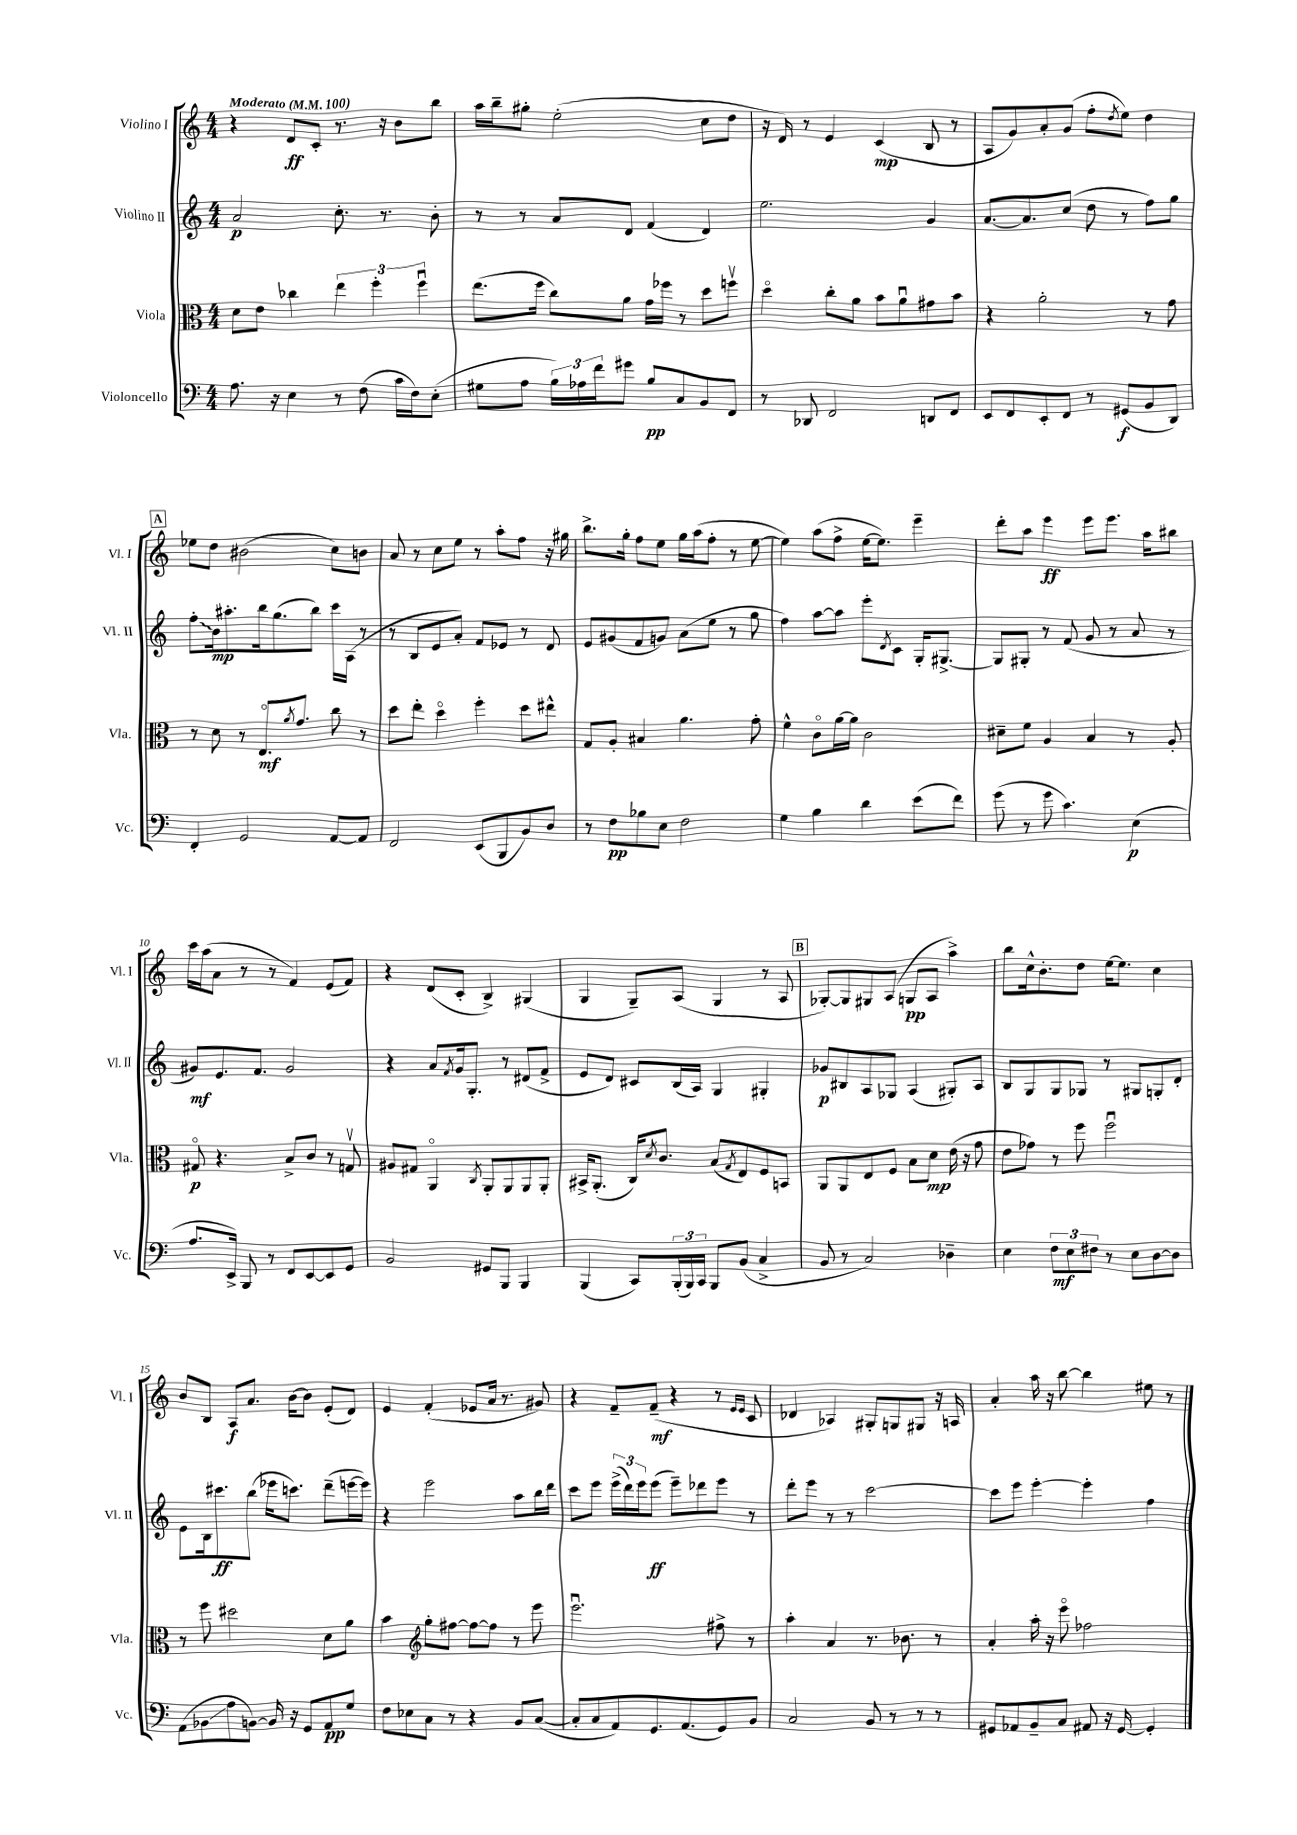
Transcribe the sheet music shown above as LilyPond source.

<<
\new StaffGroup <<
\new Staff = "s0" \with { instrumentName = "Violino I" shortInstrumentName = "Vl. I" } {
    \clef treble \key c \major \numericTimeSignature \time 4/4 \tempo "Moderato" 4 = 100
    r4 d'8\ff c'8-. r8. r16 b'8 b''8 |
    a''16 b''16-- gis''8-. e''2-.( c''8 d''8 |
    r16 d'16) r8 e'4 c'4\mp( b8 r8 |
    a8 g'8) a'8-. g'8( f''8-. \acciaccatura { d''8 } e''8) d''4 |
    \mark \markup { \box "A" } ees''8 d''8 bis'2( c''8) b'8 |
    a'8 r8 c''8 e''8 r8 a''8-. f''8 r16 gis''16 |
    b''8.-> g''16-. f''8 e''8 g''16 a''16( f''8-. r8 e''8~ |
    e''4) a''8( f''8-> e''16~ e''8.) e'''4-- |
    d'''8-. a''8 e'''4\ff e'''8 e'''8. a''16 bis''8 |
    c'''16 a''16( a'8 r8 r8 f'4) e'8( f'8) |
    r4 d'8( c'8-. b4->) gis4( |
    g4 g8--) a8( g4 r8 a8 |
    \mark \markup { \box "B" } ges8~-.) ges8 gis8 a8( g8\pp a8 a''4->) |
    b''8 c''16-^ b'8.-. d''8 e''16~ e''8. c''4 |
    b'8 b8 a8\f a'8. b'16~ b'8 e'8-.( d'8) |
    e'4 f'4-.( ees'8 a'16 r8. gis'8) |
    r4 f'8-- f'8--\mf( r4 r8 \grace { e'16 e'16 } c'8 |
    des'4 aes4) gis8-. g8 gis8 r16 a16 |
    a'4-. a''16 r16 b''8~ b''4 eis''8 r8 \bar "|." |
}
\new Staff = "s1" \with { instrumentName = "Violino II" shortInstrumentName = "Vl. II" } {
    \clef treble \key c \major \numericTimeSignature \time 4/4
    a'2\p c''8.-. r8. b'8-. |
    r8 r8 a'8 d'8 f'4( d'4) |
    e''2. g'4 |
    a'8.~ a'8. c''8( d''8 r8 f''8) g''8 |
    \mark \markup { \box "A" } \once \override Glissando.style = #'zigzag f''8-.\glissando b'16\mp ais''8.-. b''16 g''8.( b''8) c'''16 a16( r8 |
    r8 b8 e'8 a'8-.) f'8 ees'8 r8 d'8 |
    e'8 gis'8( f'8 g'8) a'8( e''8 r8 g''8 |
    f''4) a''8~ a''8 e'''8-. \acciaccatura { d'8 } c'8 g16-. gis8.~-> |
    gis8 gis8-. r8 f'8( g'8 r8 a'8 r8 |
    gis'8\mf) e'8. f'8. gis'2 |
    r4 a'8 \acciaccatura { f'8 } g'16 g8.-. r8 dis'8( f'8-> |
    e'8 d'8) cis'8 b16( a16) g4 gis4-. |
    \mark \markup { \box "B" } ges'8\p bis8 a8 ges8 a4( gis8-.) a8 |
    b8 g8 g8 ges8 r8 gis8 g8-. d'8-. |
    e'8 b16 cis'''8.\ff b''8( ees'''16 c'''8.) d'''8--( e'''16~ e'''16) |
    r4 e'''2 a''8 b''16 d'''16 |
    c'''8 e'''8 \tuplet 3/2 { e'''16->( d'''16) e'''16 } e'''8\ff( e'''8--) des'''8 e'''8 r8 |
    d'''8-. e'''8 r8 r8 c'''2~ |
    c'''8 e'''8 e'''4~-. e'''4-. f''4 \bar "|." |
}
\new Staff = "s2" \with { instrumentName = "Viola" shortInstrumentName = "Vla." } {
    \clef alto \key c \major \numericTimeSignature \time 4/4
    d'8 e'8 ces''4 \tuplet 3/2 { e''4 f''4-. f''4\downbow } |
    e''8.( f''16 c''8) a'8 g'16 fes''16 r8 d''8 f''8\upbow |
    d''4\flageolet c''8-. a'8 b'8 a'8\downbow gis'8 b'8 |
    r4 a'2-. r8 g'8 |
    \mark \markup { \box "A" } r8 d'8 r8 e8.\flageolet\mf \acciaccatura { a'8 } g'8. c''8 r8 |
    d''8 e''8-. d''4\flageolet f''4-. d''8 eis''8-^ |
    g8 a8-. bis4 a'4. g'8-. |
    f'4-^ c'8\flageolet a'16~ a'16 c'2 |
    dis'8-- f'8 a4 b4 r8 a8-. |
    gis8\flageolet\p r4. b8-> c'8 r8 g8\upbow |
    ais8 gis8 a,4\flageolet \acciaccatura { c8 } a,8-. a,8 a,8 a,8-. |
    bis,16-> a,8.-.( c16) \acciaccatura { d'8 } c'8. b8( \acciaccatura { g8 } e8) f8 b,8 |
    \mark \markup { \box "B" } a,8 a,8 e8 f8 b8 d'8\mp e'16( r16 g'8 |
    e'8 ges'8) r8 f''8 f''2\downbow |
    r8 f''8 dis''2 d'8 a'8 |
    b'4 \clef treble g''8-. fis''8~ fis''8~ fis''8 r8 e'''8 |
    e'''2.\downbow fis''8-> r8 |
    a''4-. a'4 r8. bes'8. r8 |
    a'4-. a''16-. r16 e'''8\flageolet fes''2 \bar "|." |
}
\new Staff = "s3" \with { instrumentName = "Violoncello" shortInstrumentName = "Vc." } {
    \clef bass \key c \major \numericTimeSignature \time 4/4
    a8. r16 e4 r8 f8( c'16 f16) e8-.( |
    gis8 a8 \tuplet 3/2 { b16) aes16 f'16 } gis'8 b8\pp c8 b,8 f,8 |
    r8 des,8 f,2 d,8 f,8 |
    e,8 f,8 e,8-. f,8 r8 gis,8\f( b,8 d,8) |
    \mark \markup { \box "A" } f,4-. g,2 a,8~ a,8 |
    f,2 e,8( b,,8 b,8) d8 |
    r8 f8\pp bes8 e8 f2 |
    g4 b4 d'4 e'8( f'8) |
    g'8( r8 g'8 c'4.) e4\p( |
    a8. e,16->) b,,8 r8 f,8 e,8~ e,8 g,8 |
    b,2 gis,8 b,,8 b,,4 |
    b,,4( c,8) \tuplet 3/2 { b,,16-.( b,,16) c,16 } b,,8 b,8( c4-> |
    \mark \markup { \box "B" } b,8 r8 c2) des4-- |
    e4 \tuplet 3/2 { f8\mf e8 fis8 } r8 e8 d8~ d8 |
    a,8( bes,8\glissando a8 b,8~) b,16 r16 g,8 a,8\pp g8 |
    f8 ees8 c8 r8 r4 b,8 c8~( |
    c8-. c8 a,8) g,8. a,8.( g,8) b,8 |
    c2 b,8 r8 r8 r8 |
    gis,8 aes,8 b,8-- c8 ais,8 r16 gis,16~ gis,4-. \bar "|." |
}
>>
>>
